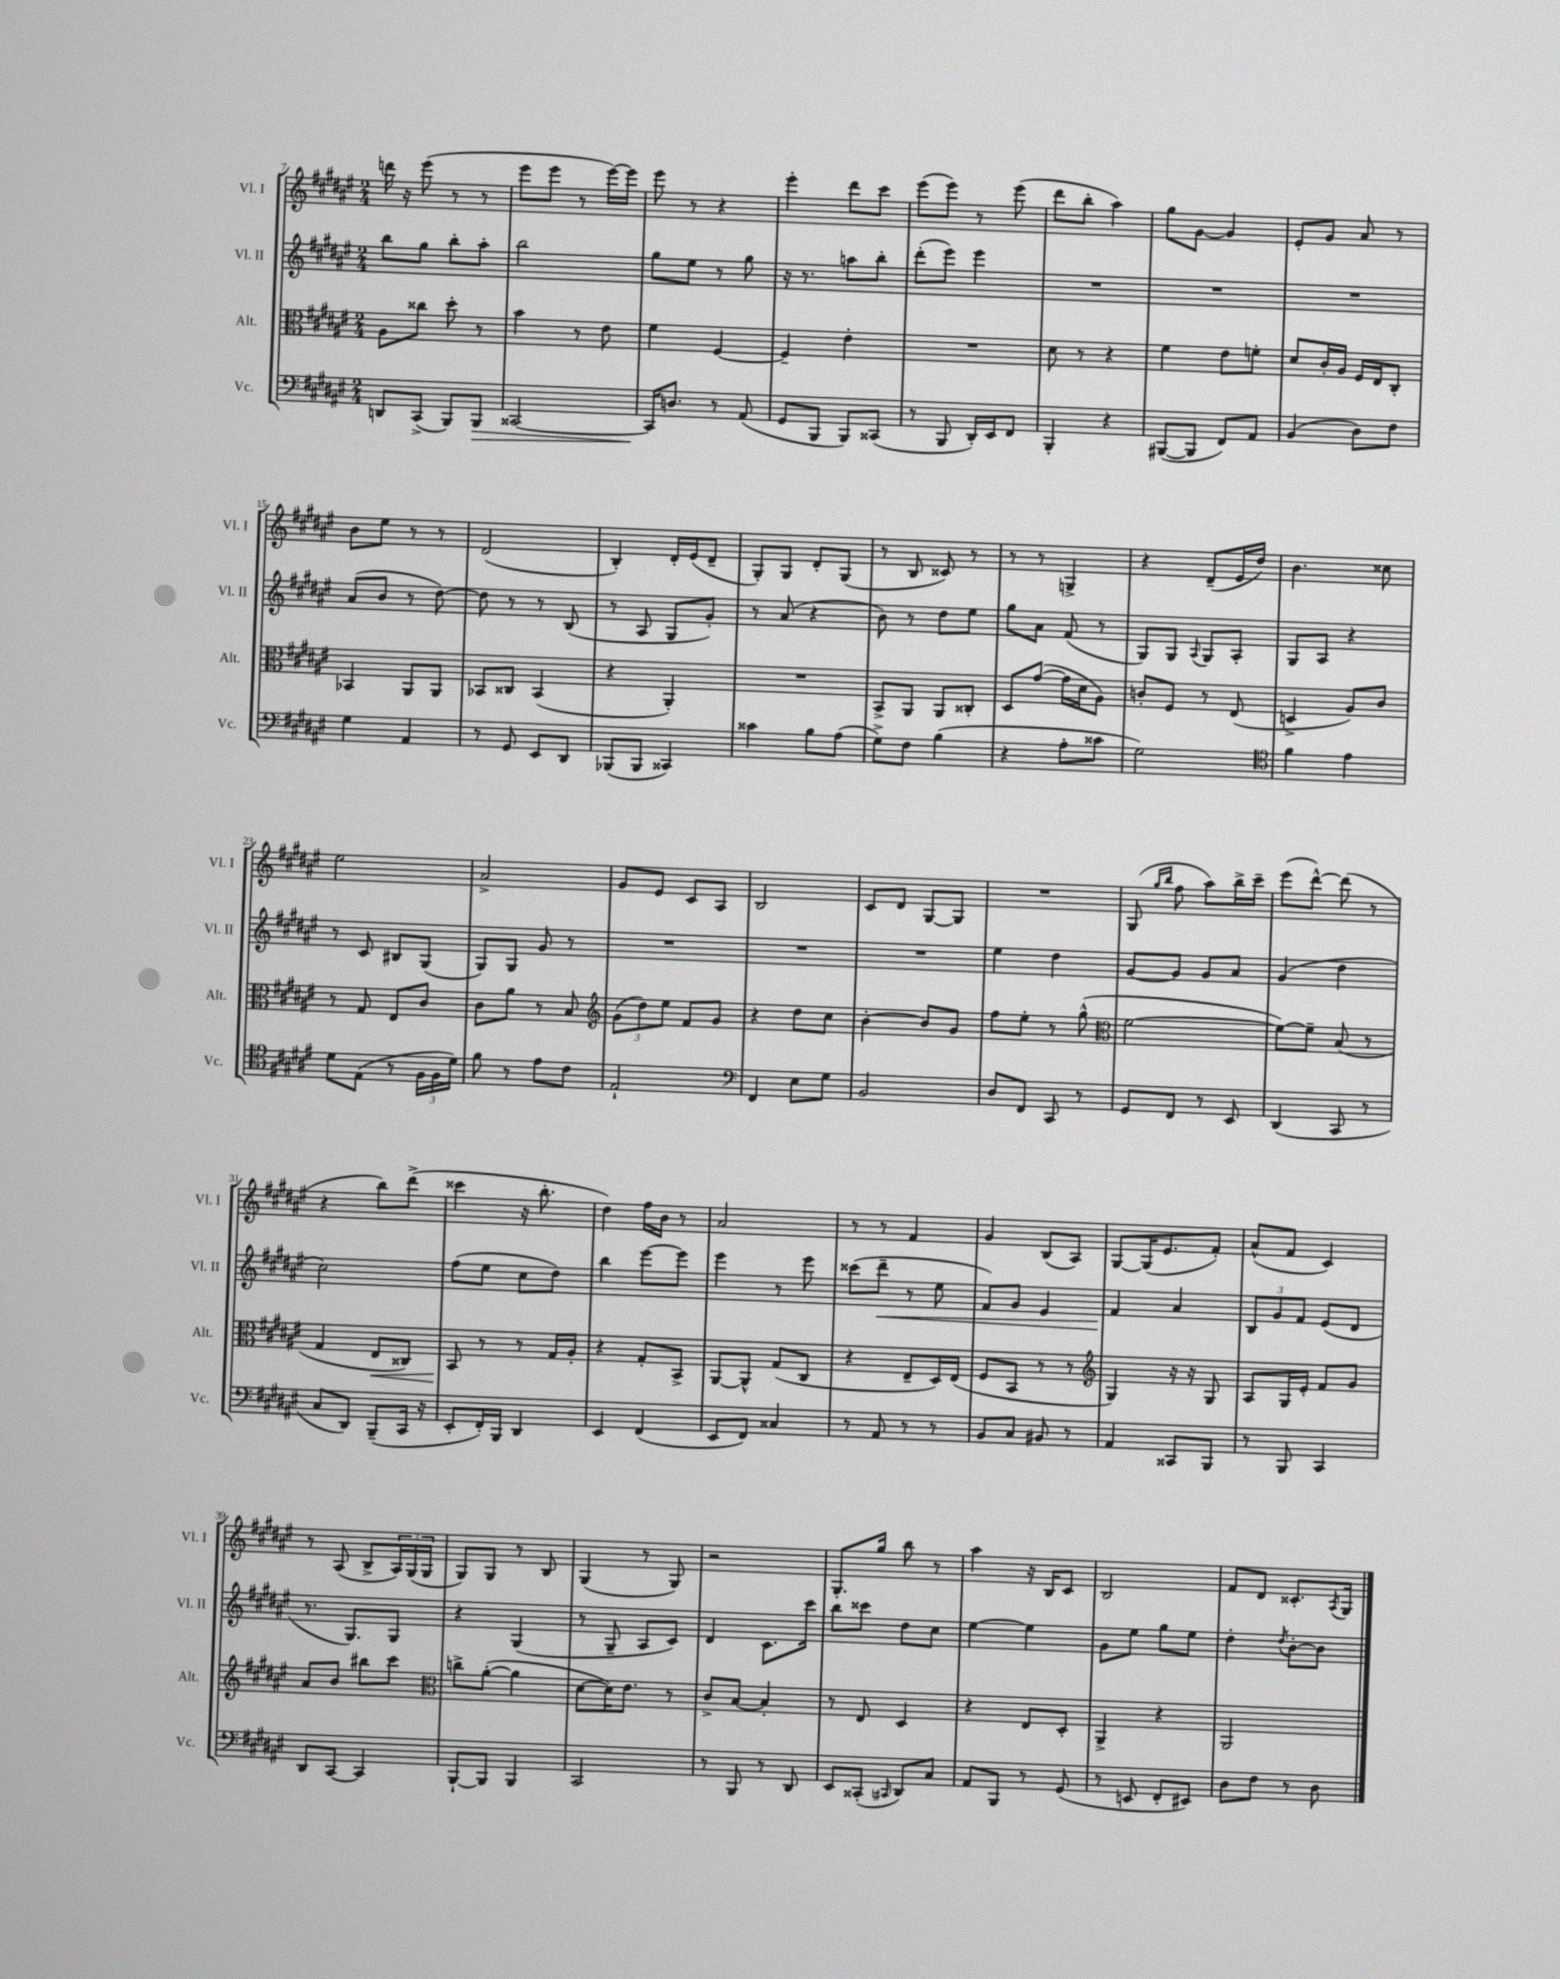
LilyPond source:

<<
\new StaffGroup <<
\new Staff = "s0" \with { instrumentName = "Vl. I" shortInstrumentName = "Vl. I" } {
    \clef treble \key fis \major \numericTimeSignature \time 2/4
    d'''16 r16 eis'''8( r8 r8 |
    eis'''8 eis'''8 r8 eis'''16~) eis'''16 |
    eis'''8 r8 r4 |
    eis'''4-. dis'''8 cis'''8 |
    eis'''8( eis'''8) r8 eis'''8( |
    dis'''8 b''8-. ais''4) |
    gis''8 gis'8~ gis'4 |
    eis'8-. gis'8 ais'8 r8 |
    b'8 eis''8 r8 r8 |
    dis'2( |
    b4-.) dis'16-. eis'16( dis'8-- |
    gis8-.) gis8 dis'8-. gis8( |
    r8 b8 cisis'8) r8 |
    r8 r8 g4-> |
    r4 dis'8--( eis'16 dis''16) |
    b'4. cisis''8 |
    eis''2 |
    ais'2-> |
    gis'8 eis'8 cis'8 ais8 |
    b2 |
    cis'8 dis'8 gis8~ gis8 |
    R2 |
    gis8( \grace { gis''16 b''16 } fis''8 ais''8) b''16-> cis'''16-- |
    eis'''8( dis'''8~-^) dis'''8( r8 |
    r4 b''8) dis'''8->( |
    cisis'''4 r16 b''8.-. |
    dis''4) fis''16 b'16 r8 |
    ais'2 |
    r8 r8 fis'4 |
    gis'4 b8( ais8) |
    gis8~ gis16( eis'8. fis'8-.) |
    ais'8-^( fis'8 cis'4) |
    r8 ais8( b8-> \tuplet 3/2 { ais16) gis16( gis16 } |
    gis8) gis8 r8 b8 |
    gis4( r8 gis8) |
    r2 |
    gis8.-. gis''16 b''8 r8 |
    ais''4 r16 b16 cis'8 |
    b2 |
    fis'8 dis'8 cisis'8.-. \acciaccatura { ais8 } gis16 \bar "|." |
}
\new Staff = "s1" \with { instrumentName = "Vl. II" shortInstrumentName = "Vl. II" } {
    \clef treble \key fis \major \numericTimeSignature \time 2/4
    b''8 gis''8 b''8-. ais''8-. |
    b''2 |
    gis''8 eis''8 r8 gis''8 |
    r16 r8. a''8 b''8-. |
    dis'''8-.( eis'''8) eis'''4 |
    R2 |
    R2 |
    R2 |
    ais'8( b'8 r8 dis''8~) |
    dis''8 r8 r8 b8( |
    r8 ais8 gis8 gis'8-.) |
    r8 ais'8( r4 |
    b'8) r8 dis''8 eis''8 |
    gis''8 ais'8 fis'8( r8 |
    gis8) gis8 \appoggiatura { ais8 } gis8 ais8-. |
    gis8 ais8 r4 |
    r8 cis'8 bis8 gis8( |
    gis8) gis8 gis'8 r8 |
    R2 |
    R2 |
    R2 |
    eis''4 dis''4 |
    gis'8~ gis'8 gis'8 ais'8 |
    gis'4( dis''4 |
    cis''2) |
    fis''8( eis''8 cis''8 dis''8) |
    b''4 eis'''8~ eis'''8 |
    eis'''4 r8 eis'''8 |
    cisis'''8( dis'''8--\< r8 eis''8 |
    fis'8) gis'8 eis'4 |
    fis'4\! ais'4 |
    \tuplet 3/2 { b8 gis'8 fis'8 } eis'8( dis'8 |
    r8. gis8.) gis8 |
    r4 gis4( |
    r8 gis8-- ais8 cis'8) |
    dis'4 cis'8. cis'''16 |
    b''8 cisis'''8 dis''8 cis''8 |
    eis''4~ eis''4 |
    gis'8 eis''8 gis''8 eis''8 |
    dis''4-. \acciaccatura { dis''8 } b'8~-. b'8 \bar "|." |
}
\new Staff = "s2" \with { instrumentName = "Alt." shortInstrumentName = "Alt." } {
    \clef alto \key fis \major \numericTimeSignature \time 2/4
    ais8 cisis''8 dis''8-. r8 |
    b'4 r8 eis'8 |
    fis'4 fis4~ |
    fis4-- eis'4-. |
    R2 |
    dis'8 r8 r4 |
    fis'4 eis'8 f'8-. |
    dis'8 cis'16-. ais16 fis16 eis16 cis8-. |
    bes,4 ais,8 ais,8 |
    bes,8 cisis8 bes,4( |
    r4 ais,4-.) |
    R2 |
    b,8-> ais,8 ais,8 cisis8-. |
    dis8 gis'8~( gis'16 dis'16 ais8) |
    c'8-. fis8 r8 eis8( |
    d4-> ais8) cis'8 |
    r8 gis8 eis8 cis'8 |
    cis'8 ais'8 r8 b8 |
    \clef treble \tuplet 3/2 { gis'8( dis''8) eis''8 } fis'8 gis'8 |
    r4 dis''8 cis''8 |
    b'4~-. b'8 gis'8 |
    fis''8 eis''8-. r8 gis''8-^( |
    \clef alto fis'2~ |
    fis'8~) fis'8-- b8( r8 |
    gis4 eis8\< cisis8) |
    b,8\! r8 r8 gis16 ais16-. |
    r4 gis8-. b,8-> |
    ais,8~ ais,8-^ gis8( cis8 |
    r4 eis8-- dis16) eis16( |
    fis8 b,8 r8 r8 |
    \clef treble gis4) r16 r16 gis8 |
    ais8 gis16 eis'16-. fis'8 gis'8 |
    ais'8 b'8 bis''8 cis'''8 |
    \clef alto c''8-> ais'8~-.( ais'4 |
    dis'8~ dis'16) eis'8. r8 |
    cis'8-> b8~ b4-. |
    r8 eis8 dis4 |
    r4 eis8 dis8-. |
    ais,4-> r4 |
    ais,2 \bar "|." |
}
\new Staff = "s3" \with { instrumentName = "Vc." shortInstrumentName = "Vc." } {
    \clef bass \key fis \major \numericTimeSignature \time 2/4
    d,8 cis,8->( b,,8) b,,8\> |
    cisis,2~ |
    cisis,16\! d8. r8 ais,8( |
    gis,8 b,,8 b,,8) cisis,8( |
    r8 b,,8 dis,16-.) eis,16 fis,8 |
    b,,4-. r4 |
    bis,,8~( bis,,8 fis,8) ais,8 |
    b,4( dis8) fis8 |
    gis4 ais,4 |
    r8 gis,8 eis,8 dis,8 |
    bes,,8( bes,,8 cisis,4) |
    cisis'4 b8 ais8( |
    gis8->) fis8 b4( |
    r4 ais8-. cisis'8 |
    gis2) |
    \clef tenor fis'4 eis'4 |
    dis'8 eis8( r8 \tuplet 3/2 { fis16 fis16 dis'16) } |
    fis'8 r8 eis'8 cis'8 |
    eis2-! |
    \clef bass fis,4 eis8 gis8 |
    b,2 |
    dis8 fis,8 cis,8 r8 |
    gis,8 fis,8 r8 eis,8 |
    dis,4( cis,8 r8 |
    cis8 dis,8) b,,8--( cis,16 r16 |
    eis,8-. fis,16-.) b,,16 dis,4 |
    eis,4 fis,4( |
    eis,8 fis,8) cisis4 |
    r8 ais,8 r8 r8 |
    b,8 cis8 bis,8 r8 |
    ais,4 cisis,8 b,,8 |
    r8 b,,8 cis,4 |
    dis,8 cis,8~ cis,4 |
    b,,8~-! b,,8 b,,4 |
    cis,2 |
    r8 b,,8 r8 dis,8 |
    eis,8 cisis,8-.( \grace { cis,16 } dis,8) cis8 |
    ais,8 b,,8 r8 gis,8( |
    r8 e,8 fis,8-. eis,8) |
    dis8 fis8 r8 dis8 \bar "|." |
}
>>
>>
\layout { \context { \Score currentBarNumber = #7 } }
